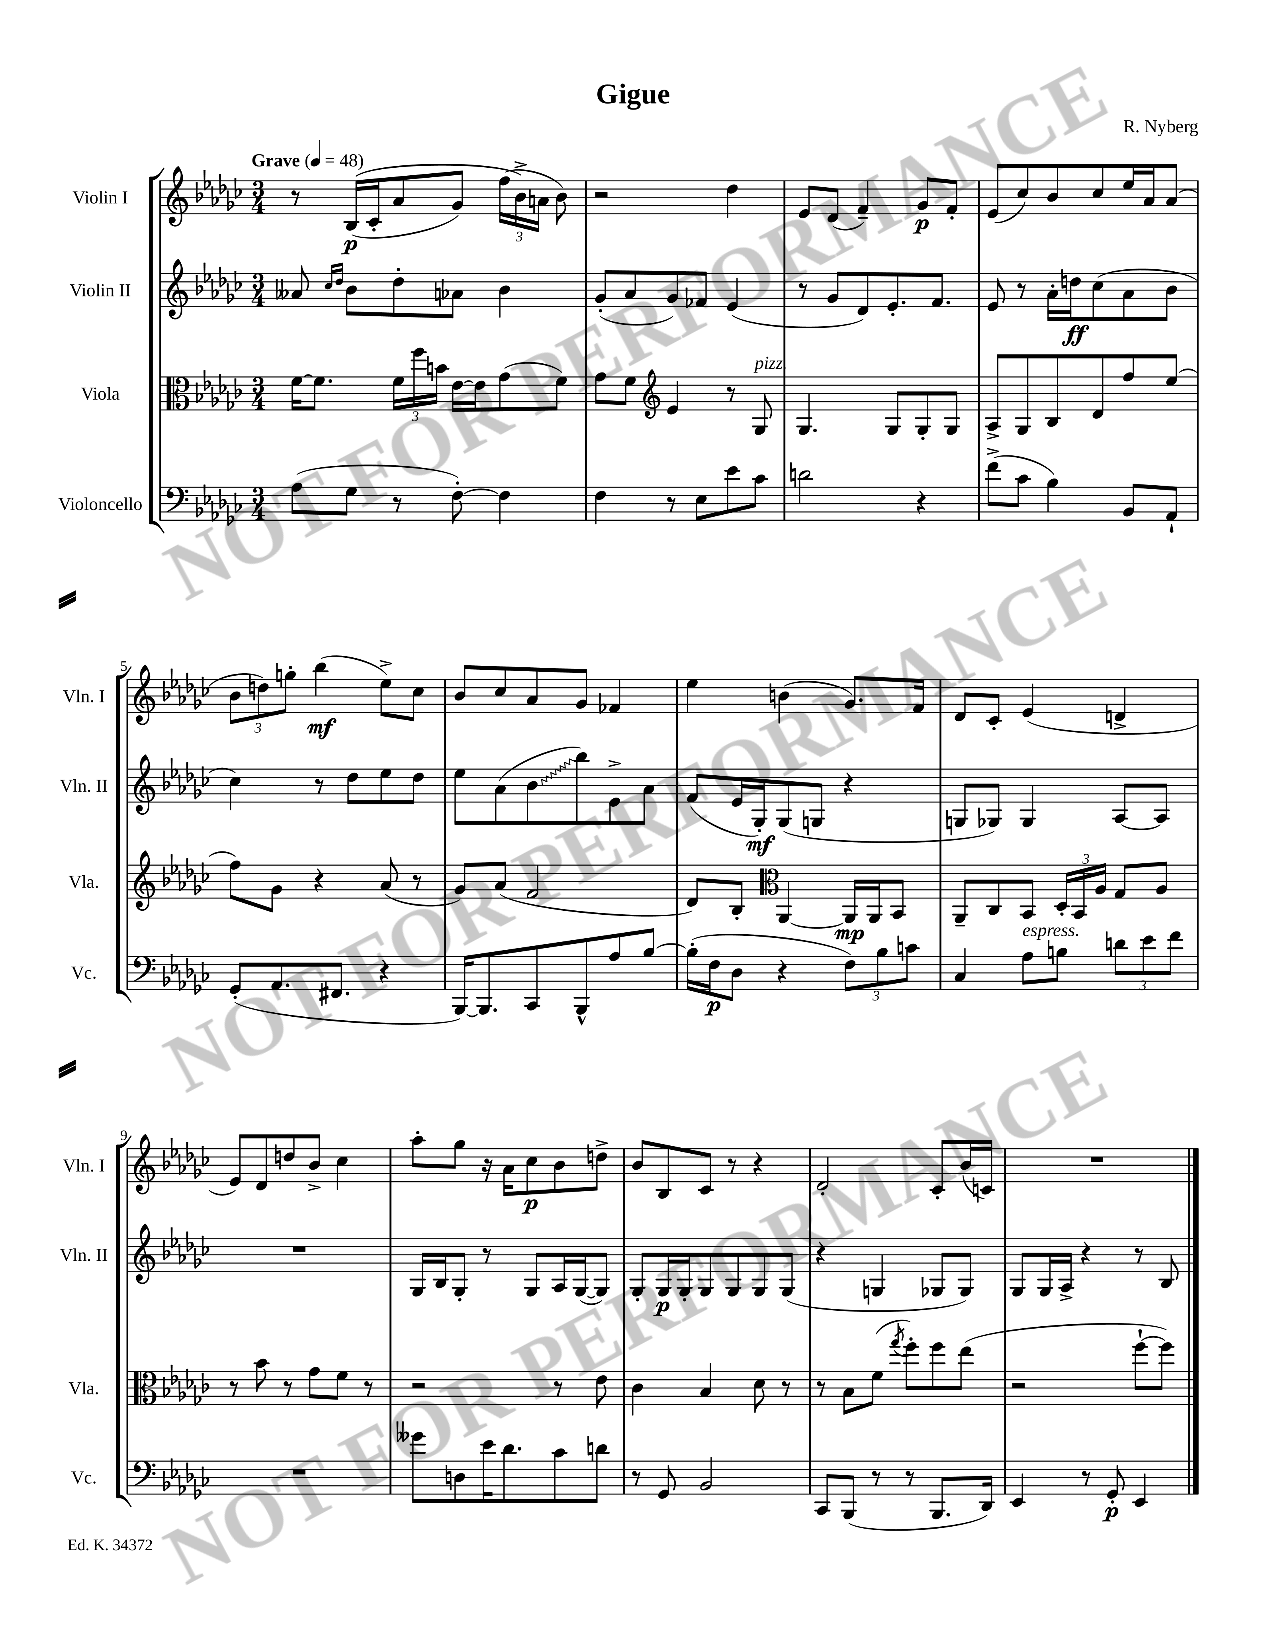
\header { title = "Gigue" composer = "R. Nyberg" }
<<
\new StaffGroup <<
\new Staff = "s0" \with { instrumentName = "Violin I" shortInstrumentName = "Vln. I" } {
    \clef treble \key ges \major \numericTimeSignature \time 3/4 \tempo "Grave" 4 = 48
    \autoBeamOff r8 bes16[\p(\( ces'16-. aes'8 ges'8]) \tuplet 3/2 { f''16[( bes'16->\) a'16] } bes'8) |
    r2 des''4 |
    ees'8[ des'8]( f'4--) ges'8[\p f'8]-. |
    ees'8[( ces''8) bes'8 ces''8 ees''16 aes'16 aes'8]( |
    \tuplet 3/2 { bes'8[ d''8) g''8]-. } bes''4\mf( ees''8[->) ces''8] |
    bes'8[ ces''8 aes'8 ges'8] fes'4 |
    ees''4 b'4( ges'8.[) f'16] |
    des'8[ ces'8]-. ees'4( d'4-> |
    ees'8[) des'8 d''8 bes'8]-> ces''4 |
    aes''8[-. ges''8] r16 aes'16[ ces''8\p bes'8 d''8]-> |
    bes'8[ bes8 ces'8] r8 r4 |
    des'2-. ces'8[-. bes'16( c'16]) |
    R2. \bar "|." |
}
\new Staff = "s1" \with { instrumentName = "Violin II" shortInstrumentName = "Vln. II" } {
    \clef treble \key ges \major \numericTimeSignature \time 3/4
    \autoBeamOff aeses'8 \grace { ces''16[ des''16] } bes'8[ des''8-. aes'8] bes'4 |
    ges'8[-.( aes'8 ges'8) fes'8] ees'4( |
    r8 ges'8[ des'8) ees'8.-. f'8.] |
    ees'8 r8 aes'16[-. d''16\ff ces''8( aes'8 bes'8] |
    ces''4) r8 des''8[ ees''8 des''8] |
    ees''8[ aes'8( \once \override Glissando.style = #'zigzag bes'8\glissando bes''8) ees'8-> aes'8] |
    f'8[( ees'16 ges16-.\mf) ges8( g8] r4 |
    g8[ ges8]) ges4 aes8[~ aes8] |
    R2. |
    ges16[ bes16 ges8]-. r8 ges8[ aes16 ges16~( ges8]) |
    ges8[-. ges16\p ges16-. ges8 ges8 ges8 ges8]( |
    r4 g4 ges8[ ges8]) |
    ges8[ ges16 aes16]-> r4 r8 bes8 \bar "|." |
}
\new Staff = "s2" \with { instrumentName = "Viola" shortInstrumentName = "Vla." } {
    \clef alto \key ges \major \numericTimeSignature \time 3/4
    \autoBeamOff f'16[~ f'8.] \tuplet 3/2 { f'16[ f''16 b'16] } ees'16[~ ees'16 ges'8( f'8]) |
    ges'8[ f'8] \clef treble ees'4 r8 ges8^\markup { \italic "pizz." } |
    ges4. ges8[ ges8-. ges8] |
    aes8[-> ges8 bes8 des'8 f''8 ees''8]( |
    f''8[) ges'8] r4 aes'8( r8 |
    ges'8[) aes'8]( f'2 |
    des'8[) bes8]-. \clef alto aes,4~ aes,16[\mp aes,16 bes,8] |
    aes,8[-- ces8 bes,8] \tuplet 3/2 { des16[-. bes,16 aes16] } ges8[ aes8] |
    r8 bes'8 r8 ges'8[ f'8] r8 |
    r2 r8 ees'8 |
    ces'4 bes4 des'8 r8 |
    r8 bes8[ f'8]( \acciaccatura { ges''8 } f''8[-.) f''8 ees''8]( |
    r2 f''8[~-! f''8]) \bar "|." |
}
\new Staff = "s3" \with { instrumentName = "Violoncello" shortInstrumentName = "Vc." } {
    \clef bass \key ges \major \numericTimeSignature \time 3/4
    \autoBeamOff aes8[( ges8] r8 f8~-.) f4 |
    f4 r8 ees8[ ees'8 ces'8] |
    d'2 r4 |
    f'8[->( ces'8] bes4) bes,8[ aes,8]-! |
    ges,8[-.( aes,8. fis,8.] r4 |
    bes,,16[~) bes,,8. ces,8 bes,,8-^ aes8 bes8]~ |
    bes16[-.( f16\p des8] r4 \tuplet 3/2 { f8[) bes8 c'8] } |
    ces4 aes8[^\markup { \italic "espress." } b8] \tuplet 3/2 { d'8[ ees'8 f'8] } |
    R2. |
    geses'8[ d8 ees'16 des'8. ces'8 d'8] |
    r8 ges,8 bes,2 |
    ces,8[ bes,,8]( r8 r8 bes,,8.[ des,16]) |
    ees,4 r8 ges,8-.\p ees,4 \bar "|." |
}
>>
>>
